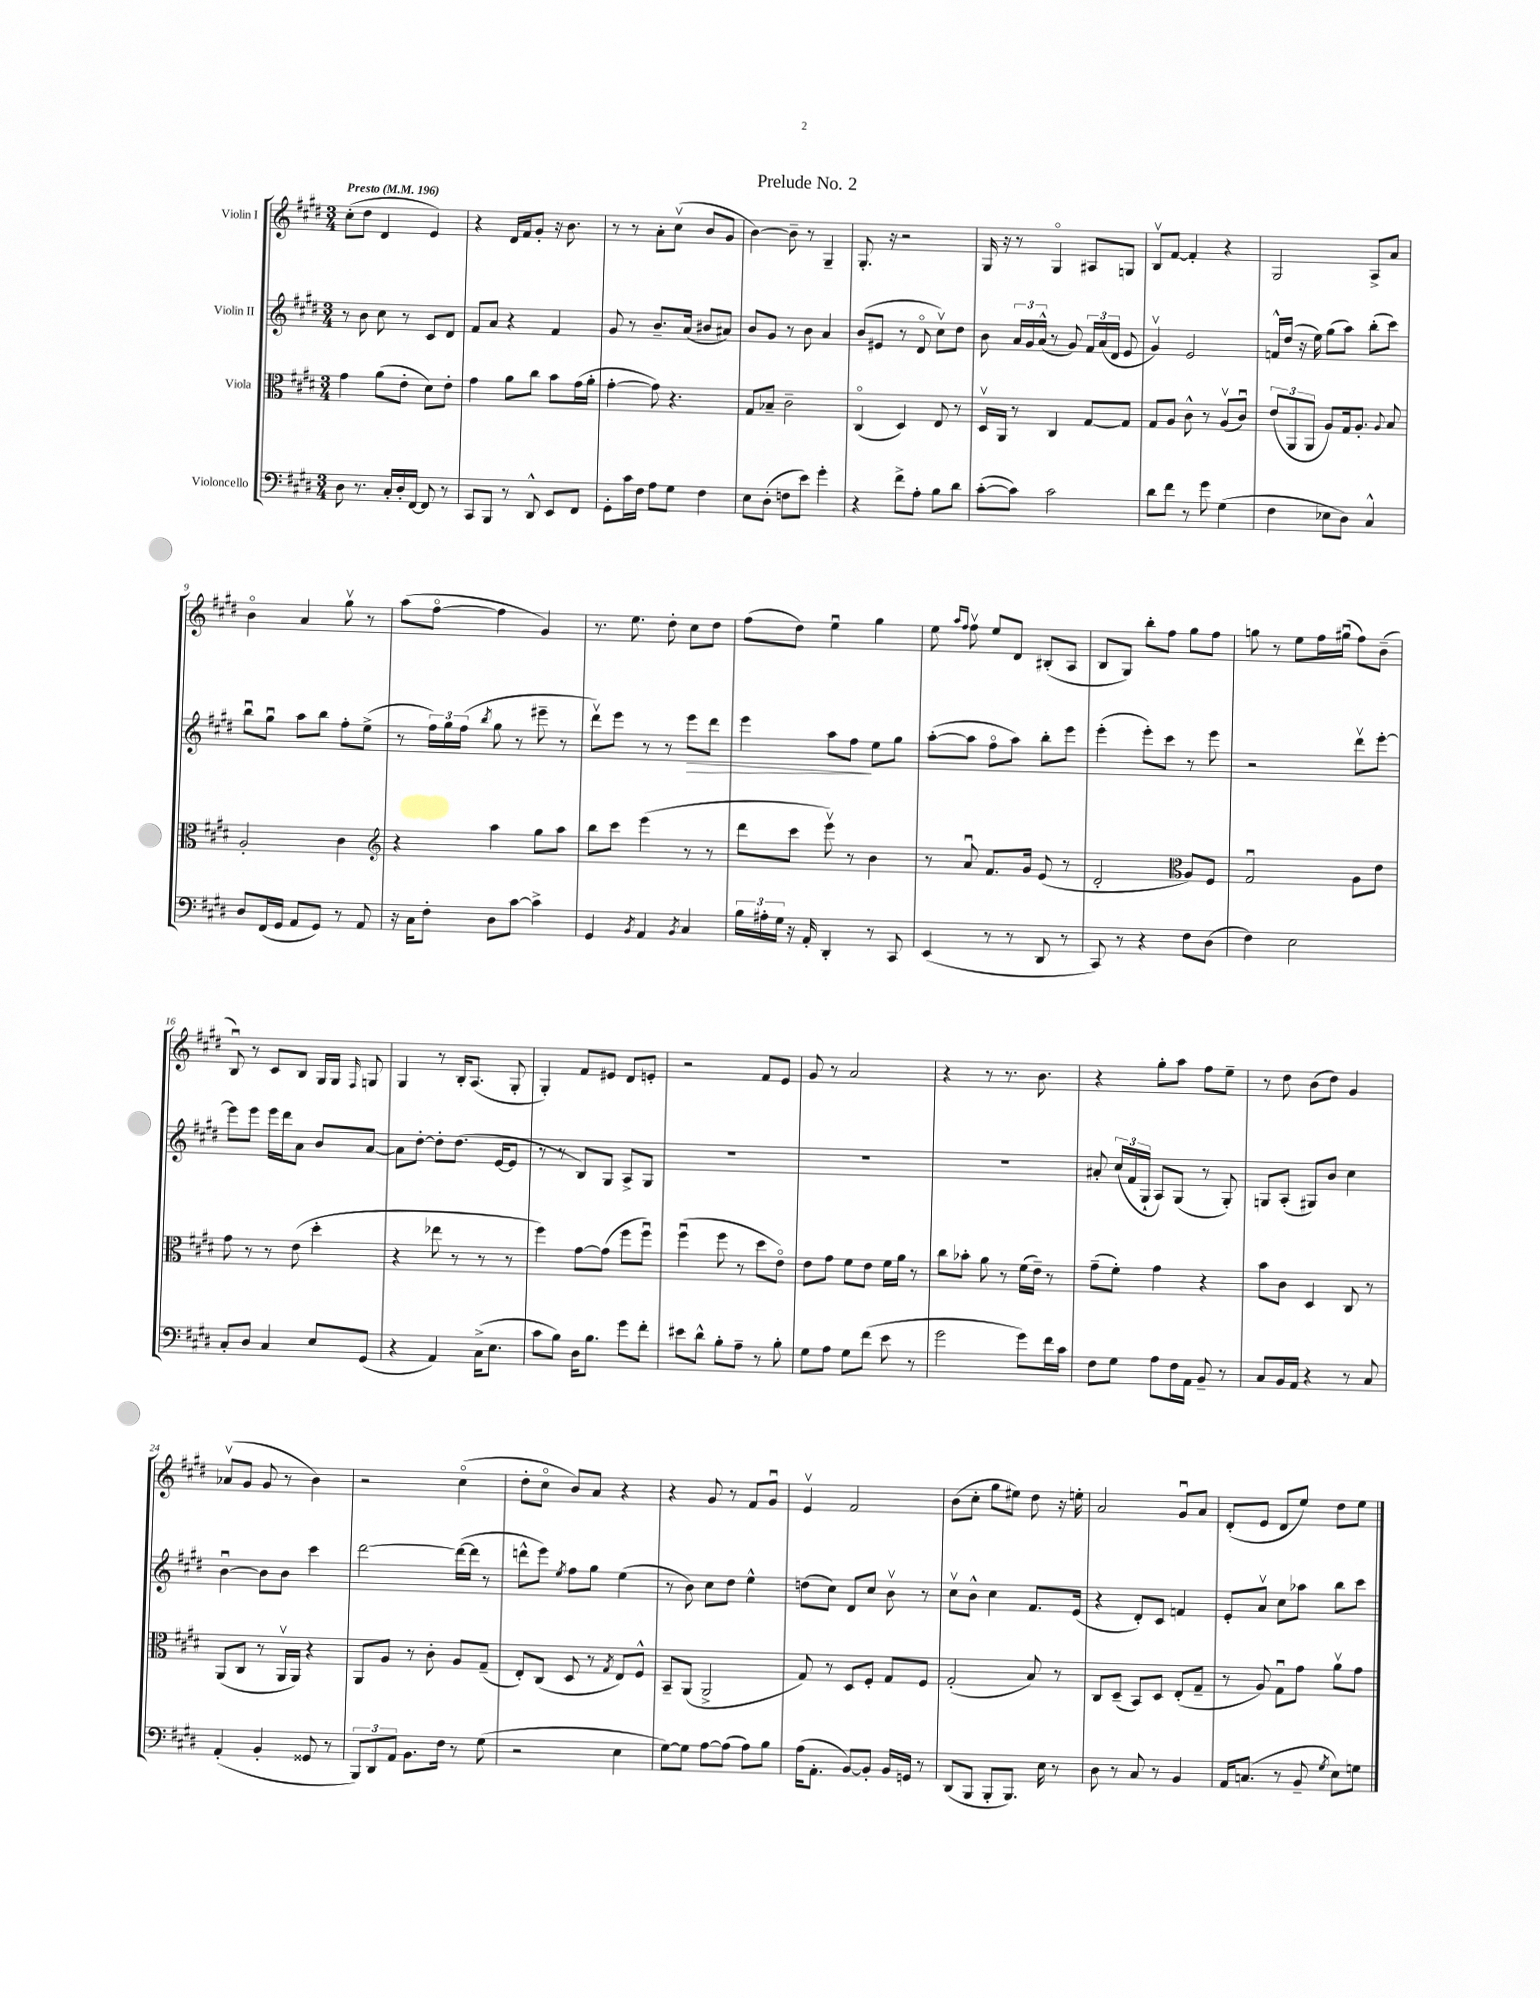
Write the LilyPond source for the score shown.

\header { title = "Prelude No. 2" }
<<
\new StaffGroup <<
\new Staff = "s0" \with { instrumentName = "Violin I" } {
    \clef treble \key e \major \numericTimeSignature \time 3/4 \tempo "Presto" 4 = 196
    \autoBeamOff cis''8[-.( dis''8] dis'4 e'4) |
    r4 dis'16[ fis'16 gis'8]-. r16 b'8. |
    r8 r8 a'8[-. cis''8]\upbow( b'8[ gis'8] |
    b'4~) b'8-- r8 gis4-- |
    gis8.-. r16 r2 |
    gis16 r16 r8 gis4\flageolet ais8[ g8] |
    b8[\upbow fis'8]~ fis'4-. r4 |
    gis2 a8[-> a'8] |
    b'4\flageolet a'4 gis''8\upbow r8 |
    a''8[( fis''8]~\flageolet fis''4 gis'4) |
    r8. e''8. dis''8-. cis''8[ dis''8] |
    fis''8[( dis''8]) e''4\downbow gis''4 |
    e''8 \grace { a''16[ fis''16] } fis''8\upbow e''8[ dis'8] bis8[-.( a8] |
    b8[ gis8]) b''8[-. fis''8] gis''8[ fis''8] |
    g''8 r8 e''8[ fis''16 gis''16]\downbow( fis''8[) b'8]--( |
    b8\downbow) r8 cis'8[ b8] gis16[ gis16] \grace { fis16 } g8 |
    gis4 r8 b16[-. a8.]( gis8-. |
    gis4-.) fis'8[ eis'8] dis'8[ e'8]-. |
    r2 fis'8[ e'8] |
    gis'8 r8 a'2 |
    r4 r8 r8. b'8. |
    r4 gis''8[-. a''8] fis''8[ e''8]-- |
    r8 dis''8 b'8[( dis''8]) gis'4 |
    aes'8[\upbow( gis'8] gis'8 r8 b'4) |
    r2 cis''4\flageolet( |
    dis''8[-. cis''8]\flageolet b'8[) a'8] r4 |
    r4 gis'8 r8 fis'8[ gis'8]\downbow |
    e'4\upbow fis'2 |
    b'8[( cis''8]-. gis''8[ eis''8]) dis''8 r16 e''16-. |
    a'2 gis'8[\downbow a'8] |
    dis'8[-.( e'8] dis'8[ e''8]) dis''8[ e''8] \bar "|." |
}
\new Staff = "s1" \with { instrumentName = "Violin II" } {
    \clef treble \key e \major \numericTimeSignature \time 3/4
    \autoBeamOff r8 b'8 cis''8 r8 cis'8[ dis'8] |
    fis'8[ a'8] r4 fis'4 |
    gis'8 r8 b'8.[-- a'16]( bis'8[ ais'8]) |
    b'8[ gis'8] r8 b'8 a'4 |
    b'8[( eis'8] r8 dis'8\flageolet cis''8[\upbow) dis''8] |
    b'8 \tuplet 3/2 { a'16[ gis'16 a'16]-^( } r8 gis'8) \tuplet 3/2 { fis'16[ a'16( dis'16] } e'8 |
    gis'4\upbow) e'2 |
    f'16[-^ dis''16]( r16 e''16) gis''8[( a''8]) b''8[-.( cis'''8]) |
    b''8[\downbow gis''8]\downbow a''8[ b''8] fis''8[-. e''8]->( |
    r8 \tuplet 3/2 { fis''16[) gis''16 fis''16]( } \acciaccatura { b''8 } gis''8 r8 eis'''8-- r8 |
    dis'''8[\upbow) e'''8] r8 r8 e'''8[\> dis'''8] |
    e'''4 a''8[ fis''8]\! e''8[ gis''8] |
    a''8[~-.( a''8] fis''8[\flageolet a''8]) b''8[-. e'''8] |
    e'''4-.( e'''8[-.) cis'''8] r8 e'''8 |
    r2 dis'''8[\upbow e'''8]~-. |
    e'''8[ e'''8] e'''16[ dis'''16 a'8] b'8[ a'8]~ |
    a'8[ dis''8]~-. dis''8[-. dis''8.]( e'16[~ e'8] |
    r8 r8 b8[) gis8] a8[-> gis8] |
    R2. |
    R2. |
    R2. |
    ais'8-. \tuplet 3/2 { cis''16[( fis'16 gis16]-! } a8[) gis8]( r8 gis8-.) |
    g8[ a8]-.( gis8[) b'8] cis''4 |
    b'4~\downbow b'8[ b'8] cis'''4 |
    dis'''2~ dis'''16[~( dis'''16] r8 |
    d'''8[-^ e'''8]) \acciaccatura { e''8 } fis''8[ gis''8] e''4( |
    r8 b'8) cis''8[ dis''8] e''4-^ |
    d''8[( cis''8]) dis'8[ cis''8] b'8\upbow r8 |
    cis''8[\upbow b'8]-^ cis''4 fis'8.[ e'16]( |
    r4 dis'8[-.) cis'8] f'4 |
    e'8[-. a'8]\upbow cis''8[ aes''8] b''8[ cis'''8] \bar "|." |
}
\new Staff = "s2" \with { instrumentName = "Viola" } {
    \clef alto \key e \major \numericTimeSignature \time 3/4
    \autoBeamOff gis'4 a'8[( e'8]-. dis'8[) e'8]-. |
    gis'4 a'8[ cis''8] b'8[ gis'16( a'16]-. |
    gis'4~-. gis'8) r4. |
    gis8[ bes8]-- cis'2-- |
    cis4\flageolet( dis4) e8 r8 |
    dis16[\upbow a,16] r8 cis4 gis8[~ gis8] |
    gis8[ a8] cis'8-^ r8 a8[\upbow( cis'8]\downbow) |
    \tuplet 3/2 { e'8[( a,8 a,8] } a8[) gis16 a8.]-. \appoggiatura { a8 } b8 |
    a2-. cis'4 |
    \clef treble r4 a''4 gis''8[ a''8] |
    b''8[ cis'''8] e'''4( r8 r8 |
    dis'''8[ cis'''8] e'''8\upbow) r8 b'4 |
    r8 a'8\downbow fis'8.[ gis'16] e'8( r8 |
    dis'2-. \clef alto a8[) fis8] |
    gis2\downbow a8[ e'8] |
    gis'8 r8 r8 e'8( dis''4-. |
    r4 ees''8 r8 r8 r8 |
    fis''4) gis'8[~ gis'8]( fis''8[ fis''8]\downbow) |
    fis''4\downbow( fis''8 r8 dis''8[ e'8]\flageolet) |
    e'8[ gis'8] fis'8[ e'8] fis'16[ a'16] r8 |
    cis''8[ bes'8]-. a'8 r8 fis'16[( e'16]--) r8 |
    gis'8[--( fis'8]-.) gis'4 r4 |
    b'8[ cis'8] dis4 cis8 r8 |
    a,8[( cis8] r8 a,16[\upbow a,16]) r4 |
    a,8[ a8] r8 cis'8-. a8[ gis8]--( |
    e8[-.) cis8]( dis8 r8 \acciaccatura { gis8 } e8[) fis8]-^ |
    b,8[-- a,8]( a,2-> |
    gis8) r8 dis8[ fis8]-. gis8[ fis8] |
    gis2-.( b8) r8 |
    cis8[ dis8]--( b,8[) dis8] e8[-.( gis8]-- |
    r8 a8) gis8[\downbow gis'8] a'8[\upbow gis'8] \bar "|." |
}
\new Staff = "s3" \with { instrumentName = "Violoncello" } {
    \clef bass \key e \major \numericTimeSignature \time 3/4
    \autoBeamOff dis8 r8. cis16[-. dis16-. fis,16]~ fis,8 r8 |
    cis,8[ b,,8] r8 dis,8-^ e,8[ fis,8] |
    gis,8[-. cis'16 fis16] a8[ gis8] fis4 |
    e8[ dis8]-.( f8[ e'8]) gis'4-. |
    r4 fis'8[-> a8]-. b8[ dis'8] |
    cis'8[~-.( cis'8]) cis'2 |
    dis'8[ fis'8] r8 gis'8 gis4( |
    fis4 ees8[ dis8]) cis4-^ |
    dis8[ fis,16( gis,16] a,8[ gis,8]) r8 a,8 |
    r16 cis16[ fis8]-. dis8[ cis'8]~ cis'4-> |
    gis,4 \acciaccatura { b,8 } a,4 \acciaccatura { b,8 } cis4 |
    \tuplet 3/2 { b16[ ais16-. gis16] } r16 a,16-. dis,4-. r8 cis,8 |
    e,4( r8 r8 dis,8 r8 |
    cis,8) r8 r4 fis8[ dis8]( |
    fis4) e2 |
    cis8[-. dis8] cis4 e8[ gis,8]( |
    r4 a,4) cis16[->( e8.] |
    cis'8[ b8]) dis16[ b8.] gis'8[ fis'8]-. |
    eis'8[ dis'8]-^ b8[-. a8]-- r8 b8-. |
    gis8[ a8] gis8[ fis'8]( e'8 r8 |
    gis'2 gis'8[) fis'16 cis'16] |
    fis8[ gis8] a8[ fis16 a,16] b,8-- r8 |
    cis8[ b,16 a,16] r4 r8 cis8 |
    a,4-.( b,4-. gisis,8 r8 |
    \tuplet 3/2 { b,,8[) dis,8 a,8] } b,8.[ fis16] r8 gis8( |
    r2 e4 |
    gis8[~) gis8] a8[~ a8]( a8[) b8] |
    a16[( a,8.]-. b,8[~) b,8]-. b,16[ g,16] r8 |
    dis,8[( b,,8] b,,8[-. b,,8.]) e16 r8 |
    dis8 r8 cis8 r8 b,4 |
    a,16[ c8.]( r8 b,8-- \acciaccatura { gis8 } e8[) g8] \bar "|." |
}
>>
>>
